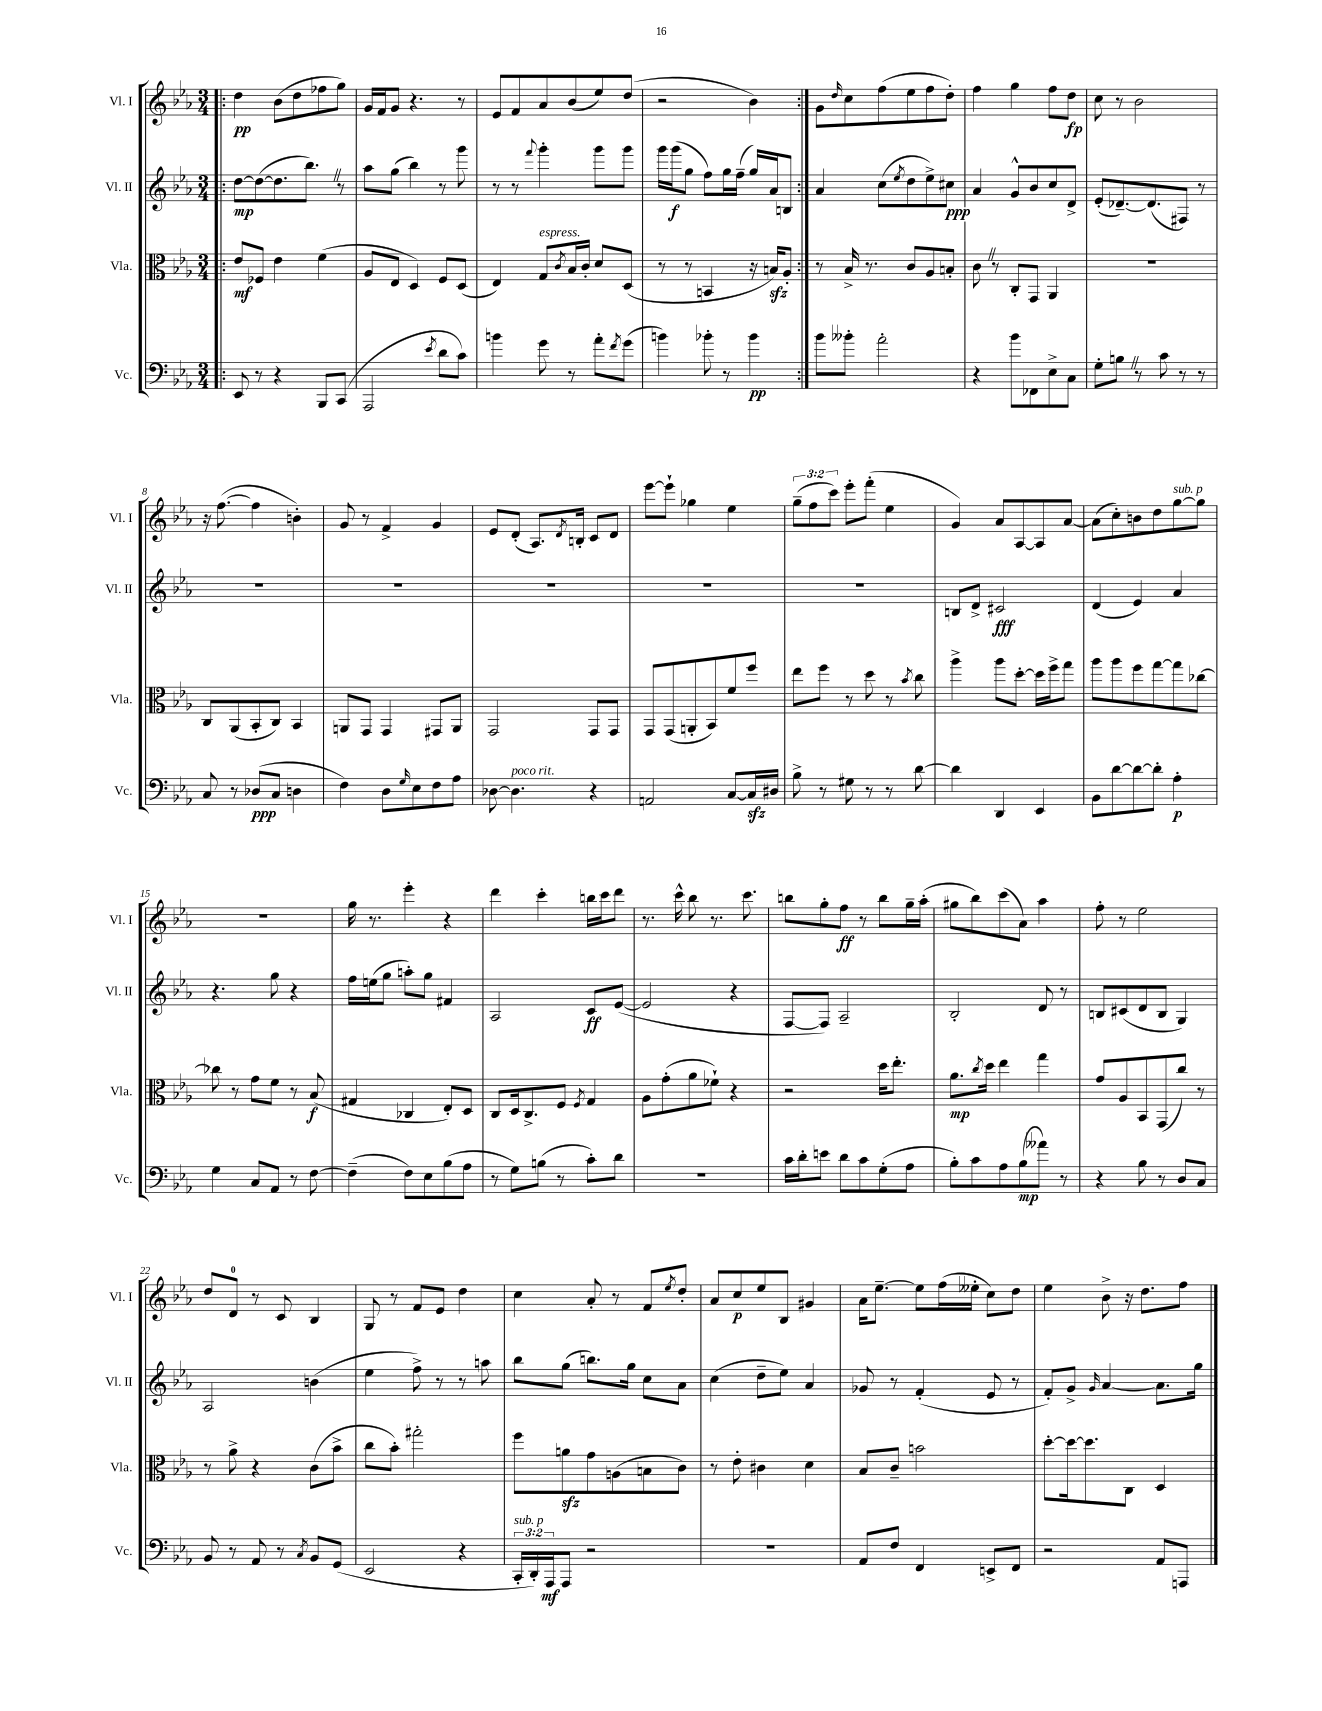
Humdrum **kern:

**kern	**kern	**kern	**kern
*staff4	*staff3	*staff2	*staff1
*clefF4	*clefC3	*clefG2	*clefG2
*k[b-e-a-]	*k[b-e-a-]	*k[b-e-a-]	*k[b-e-a-]
*M3/4	*M3/4	*M3/4	*M3/4
=!|:	=!|:	=!|:	=!|:
8EE-	8e-	[8dd	4dd
8r	8F-	(8dd_	.
4r	4e-	8.dd]	(8b-
.	.	.	8dd
.	.	8.bb-)	.
8BBB-	(4f	.	8ff-
(8CC	.	8r	8gg)
=	=	=	=
2AAA-	8A-	8aa-	16g
.	.	.	16f
.	8E-	(8gg	8g
.	4D)	4bb-)	4.r
8qe-	.	.	.
8d	8F	8r	.
8c)	(8D	8ggg	8r
=	=	=	=
4b	4E-)	8r	8e-
.	.	8r	8f
.	.	8qqfff	.
8g	8G	4ggg'	8a-
.	8qc	.	.
8r	16B-	.	(8b-
.	16c'	.	.
8a-'	8d	8ggg	8ee-)
8qf	.	.	.
(8g	(8D	8ggg	(8dd
=	=	=	=
4b)	8r	16ggg	2r
.	.	(16ggg	.
.	8r	8gg	.
8b-'	4BB	8ff)	.
8r	.	16gg	.
.	.	(16ff~	.
4b-	16r	16gg)	4b-)
.	16B)	16a-	.
.	8A-'	8B	.
=:|!	=:|!	=:|!	=:|!
8b-	8r	4a-	8g
.	.	.	16qqdd
8b--'	16B-^	.	8cc
.	8.r	.	.
2a-'	.	(8cc	(8ff
.	.	8qee-	.
.	8c	8dd	8ee-
.	8A-	8ee-^)	8ff
.	8B'	8cc#	8dd')
=	=	=	=
4r	8c	4a-	4ff
.	8r	.	.
8b-	8C'	8g^^	4gg
8FF-	8GG	8b-	.
8E-^	4AA-	8cc	8ff
8C	.	8d^	8dd
=	=	=	=
8G'	2.r	(8e-'	8cc
8B	.	[8.d-~)	8r
8r	.	.	2b-
.	.	(8.d-]	.
8c	.	.	.
8r	.	8F#)	.
8r	.	8r	.
=	=	=	=
8C	8C	2.r	16r
.	.	.	([8.ff
8r	(8AA-	.	.
(8D-	8BB-'	.	4ff]
8C	8C)	.	.
4D	4BB-	.	4b')
=	=	=	=
4F)	8AA	2.r	8g
.	8GG	.	8r
8D	4GG	.	4f^
16qqG	.	.	.
8E-	.	.	.
8F	8GG#	.	4g
8A-	8AA	.	.
=	=	=	=
[8D-	2GG	2.r	8e-
4.D-]	.	.	(8d'
.	.	.	8.A-)
.	.	.	8qd
.	.	.	16B'
4r	8GG	.	8c
.	8GG	.	8d
=	=	=	=
2AA	8GG	2.r	[8eee-
.	(8GG	.	8eee-`]
.	8AA'	.	4gg-
.	8BB-)	.	.
[8C	8f	.	4ee-
16C]	8ff	.	.
16D#	.	.	.
=	=	=	=
8B-^	8ee-	2.r	(12gg~
.	.	.	12ff
8r	8ff	.	.
.	.	.	12ccc)
8G#	8r	.	8eee-'
8r	8dd	.	(8fff'
8r	8r	.	4ee-
.	8qb-	.	.
[8d	8cc	.	.
=	=	=	=
4d]	4aa-^	8B	4g)
.	.	8d^	.
4DD	8aa-	2c#	8a-
.	[8dd'	.	[8A-
4EE-	16dd]	.	8A-]
.	16ff^	.	.
.	8gg	.	[8a-
=	=	=	=
8BB-	8aa-	(4d	(8a-]
[8d	8aa-	.	8cc')
8d_	8ff	4e-)	8b
8d']	[8gg	.	8dd
4A-'	8gg]	4a-	[8gg
.	[8cc-	.	8gg]
=	=	=	=
4G	8cc-]	4.r	2.r
.	8r	.	.
8C	8g	.	.
8AA-	8f	8gg	.
8r	8r	4r	.
[8F	(8B-	.	.
=	=	=	=
(4F~]	4G#	16ff	16gg
.	.	(16ee	8.r
.	.	8gg	.
8F)	4C-	8aa')	4eee-'
8E-	.	8gg	.
(8B-	8E-')	4f#	4r
8A-	8D	.	.
=	=	=	=
8r	8C	2A-	4ddd
8G)	16D	.	.
.	8.C^	.	.
(8B	.	.	4ccc'
8r	8F	.	.
.	8qF	.	.
8c')	4G	8c	16bb
.	.	.	16ccc
8d	.	([8e-	8ddd
=	=	=	=
2.r	8A-	2e-]	8.r
.	(8g'	.	.
.	.	.	16ccc^^
.	8a-	.	8bb-
.	8f-`)	.	8.r
.	4r	4r	.
.	.	.	8.ccc
=	=	=	=
16c	2r	[8F	8bb
16d'	.	.	.
8e	.	8F])	8gg'
8d	.	2A-~	8ff
8c	.	.	8r
(8G'	16dd	.	8bb
.	8.ee-'	.	.
8A-	.	.	16gg~
.	.	.	(16aa-'
=	=	=	=
8B-')	8.a-	2B-'	8gg#
8c	.	.	8bb-)
.	8qcc	.	.
.	16dd	.	.
8A-	4ee-	.	(8ccc
(8B-	.	.	8a-)
8a--)	4gg	8d	4aa-
8r	.	8r	.
=	=	=	=
4r	8g	8B	8ff'
.	8A-	(8c#	8r
8B-	8BB-	8d	2ee-
8r	(8GG	8B	.
8D	8cc)	4G)	.
8C	8r	.	.
=	=	=	=
8BB-	8r	2A-	8dd
8r	8a-^	.	8d
8AA-	4r	.	8r
8r	.	.	8c
8qC	.	.	.
8BB-	(8c	(4b	4B-
(8GG	8b-^	.	.
=	=	=	=
2EE-	8cc	4ee-	8G
.	8b-')	.	8r
.	2gg#'	8ff^)	8f
.	.	8r	8e-
4r	.	8r	4dd
.	.	8aa	.
=	=	=	=
24CC'	8ff	8bb-	4cc
24DD')	.	.	.
24AAA-	.	.	.
8AAA-	8a	(8gg	.
2r	8g	8.bb)	8a-'
.	(8A	.	8r
.	.	16gg	.
.	8B	8cc	8f
.	.	.	8qee-
.	8c)	8a-	8dd'
=	=	=	=
2.r	8r	(4cc	8a-
.	8e-'	.	8cc
.	4c#	8dd~	8ee-
.	.	8ee-)	8B-
.	4d	4a-	4g#
=	=	=	=
8AA-	8B-	8g-	16a-
.	.	.	[8.ee-~
8F	8c~	8r	.
4FF	2b	(4f'	8ee-]
.	.	.	(16ff
.	.	.	16ee--'
8EE^	.	8e-	8cc)
8FF	.	8r	8dd
=	=	=	=
2r	[8dd'	8f')	4ee-
.	16dd_	8g^	.
.	8.dd]	.	.
.	.	16qqg	.
.	.	[4a-	8b-^
.	8C	.	16r
.	.	.	8.dd
8AA-	4D	8.a-]	.
8AAA	.	.	8ff
.	.	16gg	.
==	==	==	==
*-	*-	*-	*-
